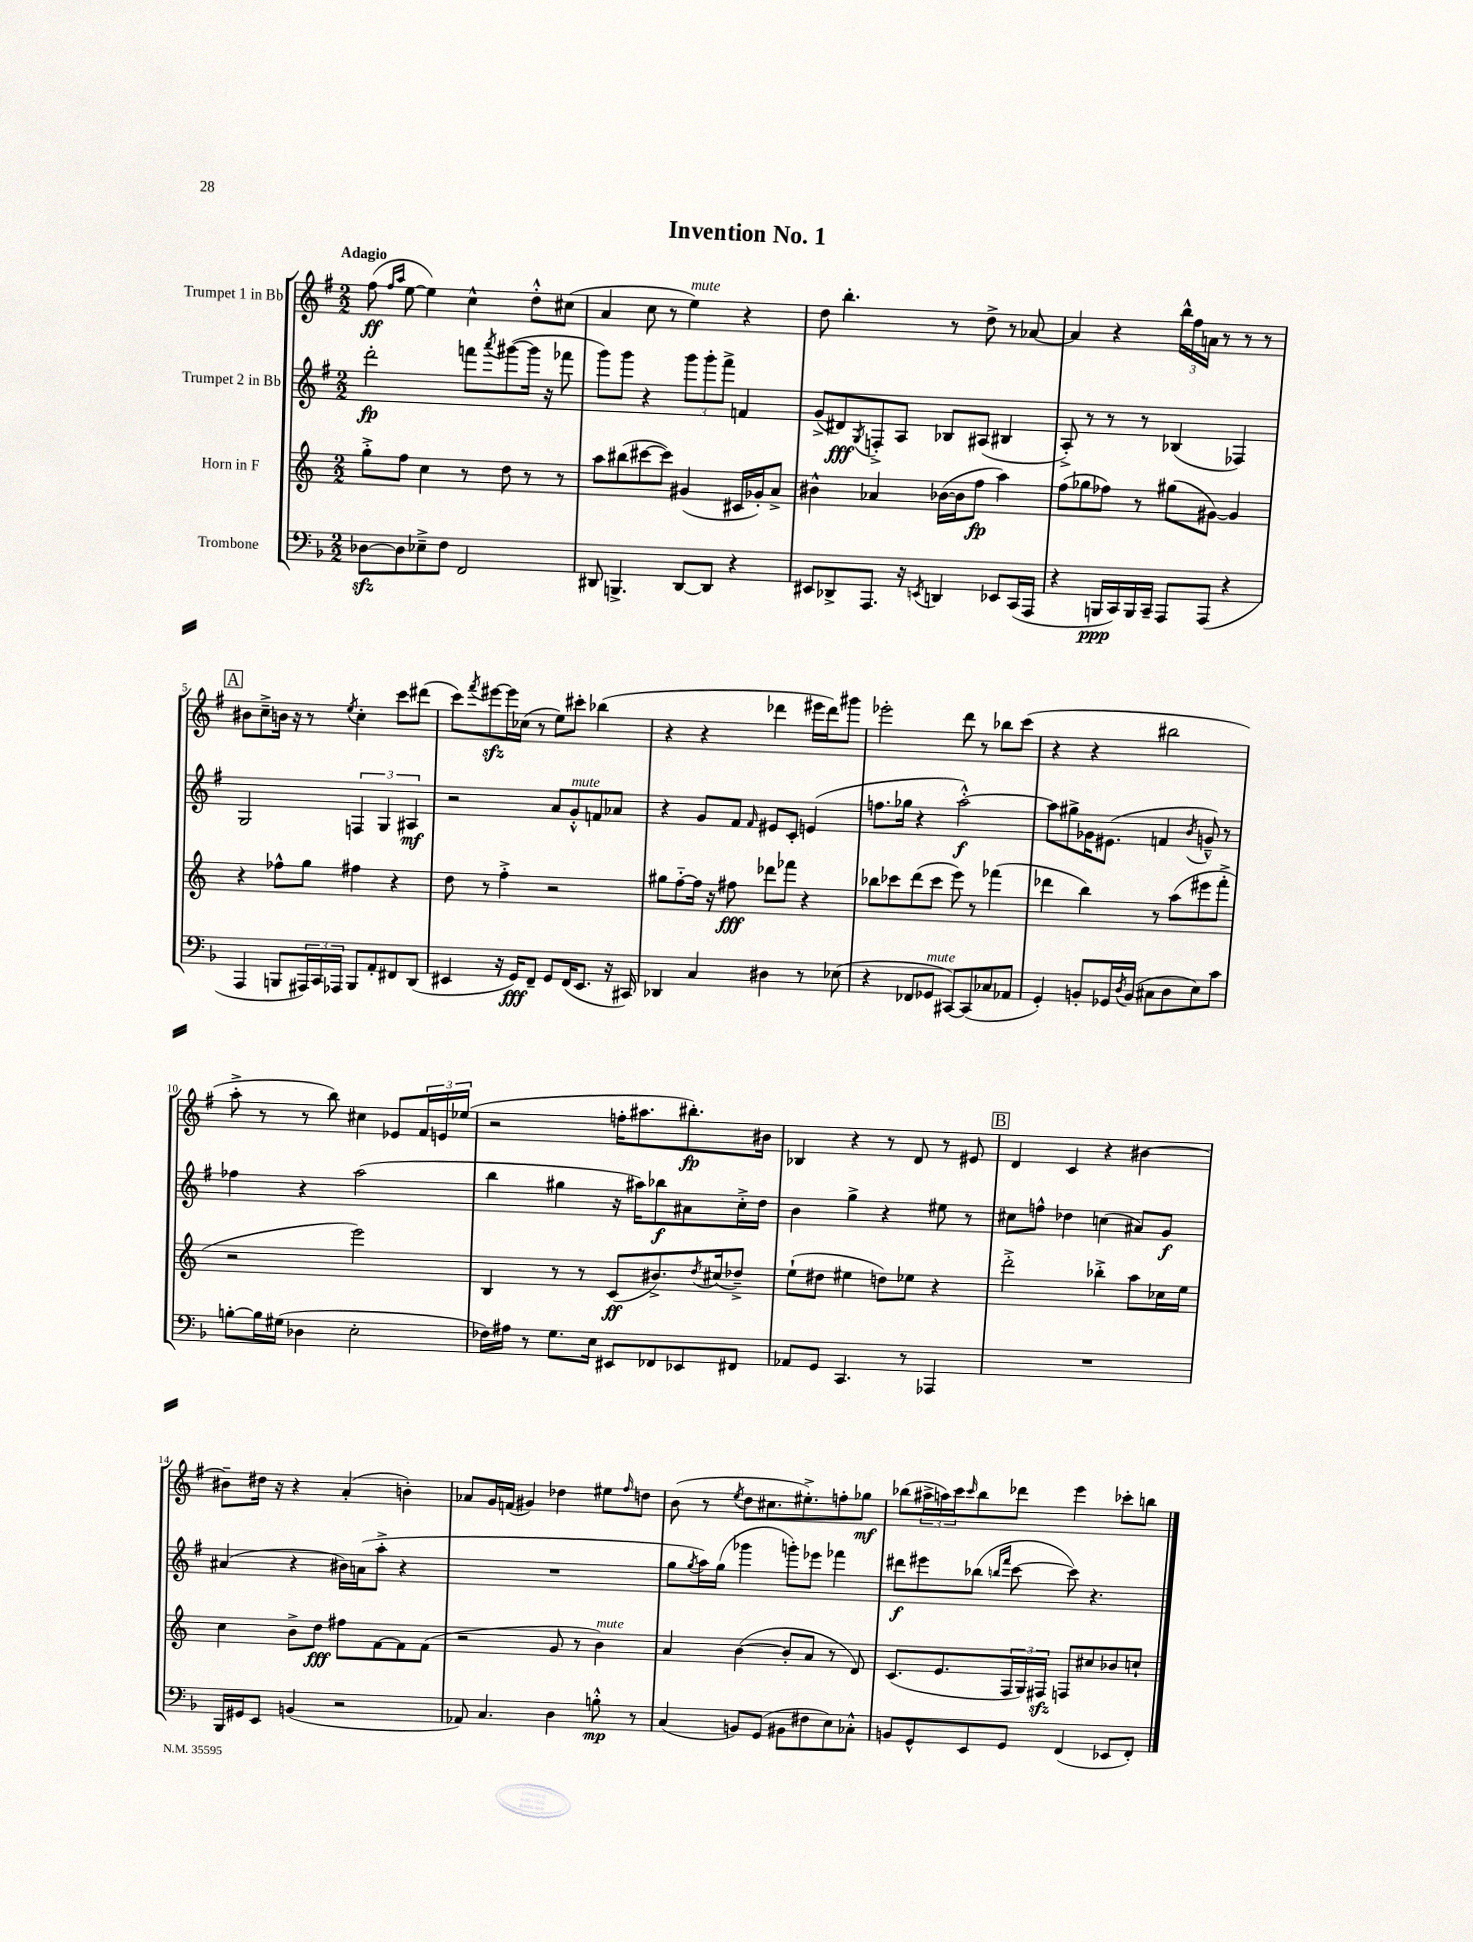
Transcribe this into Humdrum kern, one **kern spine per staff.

**kern	**kern	**kern	**kern
*staff4	*staff3	*staff2	*staff1
*clefF4	*clefG2	*clefG2	*clefG2
*k[b-]	*k[]	*k[f#]	*k[f#]
*M2/2	*M2/2	*M2/2	*M2/2
[8D-	8gg'^	2ddd'	(8ff#
.	.	.	16qqff#
.	.	.	16qqaa
8D-]	8ff	.	[8ee
8E-~^	4cc	.	4ee])
8F	.	.	.
2FF	8r	8fff	4cc^^
.	.	8qaaa	.
.	8dd	([8ggg#	.
.	8r	16ggg#]	8dd'^^
.	.	16r	.
.	8r	8fff-	(8cc#
=	=	=	=
8DD#	8aa	8ggg)	4a
4.BBB^	(8bb#	8ggg	.
.	[8ccc#	4r	8cc
.	8ccc#])	.	8r
[8DD#	(4g#	12ggg	4ee)
.	.	12ggg'	.
8DD#]	.	.	.
.	.	12fff#^	.
4r	16c#	4f	4r
.	16g-')	.	.
.	8a^	.	.
=	=	=	=
8EE#	4b#^^	(8g^	8dd
8DD-^	.	8d#)	4.bb'
.	.	8qG	.
8.AAA	4a-	8F'^	.
.	.	8A	.
16r	.	.	.
8qEE	.	.	.
4DD	([16b-	8B-	8r
.	16b-]	.	.
.	8ff	(8A#	8dd^
8EE-	4aa)	4B#	8r
(16CC	.	.	[8a-
16AAA	.	.	.
=	=	=	=
4r	(8ff	8A'^)	4a-]
.	8gg-	8r	.
16BBB	8ff-)	8r	4r
16CC)	.	.	.
16BBB	8r	8r	.
16CC~	.	.	.
8AAA	(8gg#	(4B-	24bb^^
.	.	.	24ff#
.	.	.	24a
(8AAA	[8g#)	.	8r
4r	4g#]	4F-)	8r
.	.	.	8r
=	=	=	=
4AAA	4r	2G	8b#
.	.	.	8cc~^
8BBB	8ff-^^	.	16b
.	.	.	16r
24AAA#)	8gg	.	8r
24CC	.	.	.
24AAA-	.	.	.
.	.	.	8qee
8BBB	4ff#	6F	4cc'
8AA'	.	.	.
.	.	6G	.
8FF#	4r	.	8ccc
.	.	6A#	.
(8DD	.	.	(8ddd#
=	=	=	=
4EE#	8dd	2r	8ccc)
.	.	.	8qfff#
.	8r	.	[8eee#
16r	4ff'^	.	16eee#]
16GG)	.	.	(16cc-
8FF~	.	.	8r
8GG	2r	8a	8ee)
(16FF	.	8g'^^	8ccc#'
8.EE#	.	.	.
.	.	8f	(4bb-
16r	.	8a-	.
16CC#)	.	.	.
=	=	=	=
4DD-	8gg#	4r	4r
.	[8ff'~	.	.
4C	16ff]	8g	4r
.	16r	.	.
.	8ff#	8f#	.
.	.	16qqf#	.
4D#	8ddd-	8e#	4ddd-
.	8fff-	8c'	.
8r	4r	(4e	16eee#
.	.	.	16ddd-)
(8E-	.	.	8ggg#
=	=	=	=
4r	8bb-	8.ff	2eee-'
.	8ccc-	.	.
.	.	16gg-	.
8FF-	(8ddd	4r	.
8GG-	8ccc-	.	.
[8CC#)	8eee)	[2aa'^^)	8ddd
(8CC#]	8r	.	8r
8C-	(4fff-	.	8bb-
8AA-	.	.	(8ccc
=	=	=	=
4GG')	4ddd-	8aa]	4r
.	.	8gg#^	.
8BB'	4bb)	16g-	4r
.	.	(8.e#	.
16GG-	.	.	.
8qD	.	.	.
(16BB	.	.	.
8C#	8r	4f	2bb#
8D	(8aa	.	.
.	.	8qb	.
8E)	8eee#	8g~^^)	.
8c	8fff'^	8r	.
=	=	=	=
[8B'	2r	4ff-	8aa'^
16B]	.	.	8r
(16G#	.	.	.
4D-	.	4r	8r
.	.	.	8bb)
2E'	2eee)	(2aa	4cc#
.	.	.	8e-
.	.	.	24f#
.	.	.	24e
.	.	.	(24ee-
=	=	=	=
16F-)	4B	4bb	2r
16A#	.	.	.
8r	.	.	.
8.G	8r	4gg#	.
.	8r	.	.
16E	.	.	.
8EE#	(8c	16r	16ff'
.	.	16aa#)	8.aa#
8FF-	8.b#^)	8bb-	.
8EE-	.	8a#	8.bb#')
.	8qdd	.	.
.	(16cc#	.	.
8FF#	8dd-~^)	16cc'^	.
.	.	16dd	16b#
=	=	=	=
8AA-	(8ee`	4b	4B-
8GG	8dd#	.	.
4.CC	4ee#	4gg^	4r
.	8dd)	4r	8r
8r	8ee-	.	8d
4AAA-	4r	8ee#	8r
.	.	8r	8e#
=	=	=	=
1r	2ddd'^	8cc#	4d
.	.	8ff^^	.
.	.	4dd-	4c
.	4bb-'^	(4cc	4r
.	8aa	8a#)	[4b#
.	16cc-	8g	.
.	16ee	.	.
=	=	=	=
16BBB-	4cc	(4a#	8b#~]
16GG#	.	.	.
8EE	.	.	16dd#
.	.	.	16r
(4BB	8b^	4r	4r
.	8dd	.	.
2r	8ff#	16b#)	(4a'
.	.	(16a	.
.	[8f	8aa'^	.
.	8f]	4r	4b')
.	(8f	.	.
=	=	=	=
8AA-)	2r	1r	8a-
4.C	.	.	16g
.	.	.	(16f
.	.	.	4g#)
4D	8g	.	4dd-
.	8r	.	.
8B'^^	4b)	.	8ee#
.	.	.	16qqff#
8r	.	.	8dd
=	=	=	=
(4C	4a	8gg	(8b
.	.	8qgg	.
.	.	16aa)	8r
.	.	(16gg	.
.	.	.	8qee
8BB)	([4b	4ggg-	8dd
(8GG	.	.	8.cc#
8BB#	8b']	8ggg')	.
.	.	.	8.ee#'^)
8F#	8a	8eee-	.
8E)	8r	4fff-	8ff'
8C-'^^	8d)	.	8gg-
=	=	=	=
8BB	(8.c	8ddd#	(8bb-
8GG^^	.	8eee#	24aa#^
.	.	.	24aa)
.	8.e	.	.
.	.	.	24ccc
.	.	.	16qqccc
8EE	.	(8bb-	8bb-
.	.	16qqbb	.
.	.	16qqfff#	.
8GG	24F	[8ccc	8ddd-
.	24G)	.	.
.	24F#	.	.
(4FF	8F	8ccc])	4eee
.	8cc#	4.r	.
8EE-	8b-	.	8ccc-'
8FF')	8cc`	.	8bb
==	==	==	==
*-	*-	*-	*-
